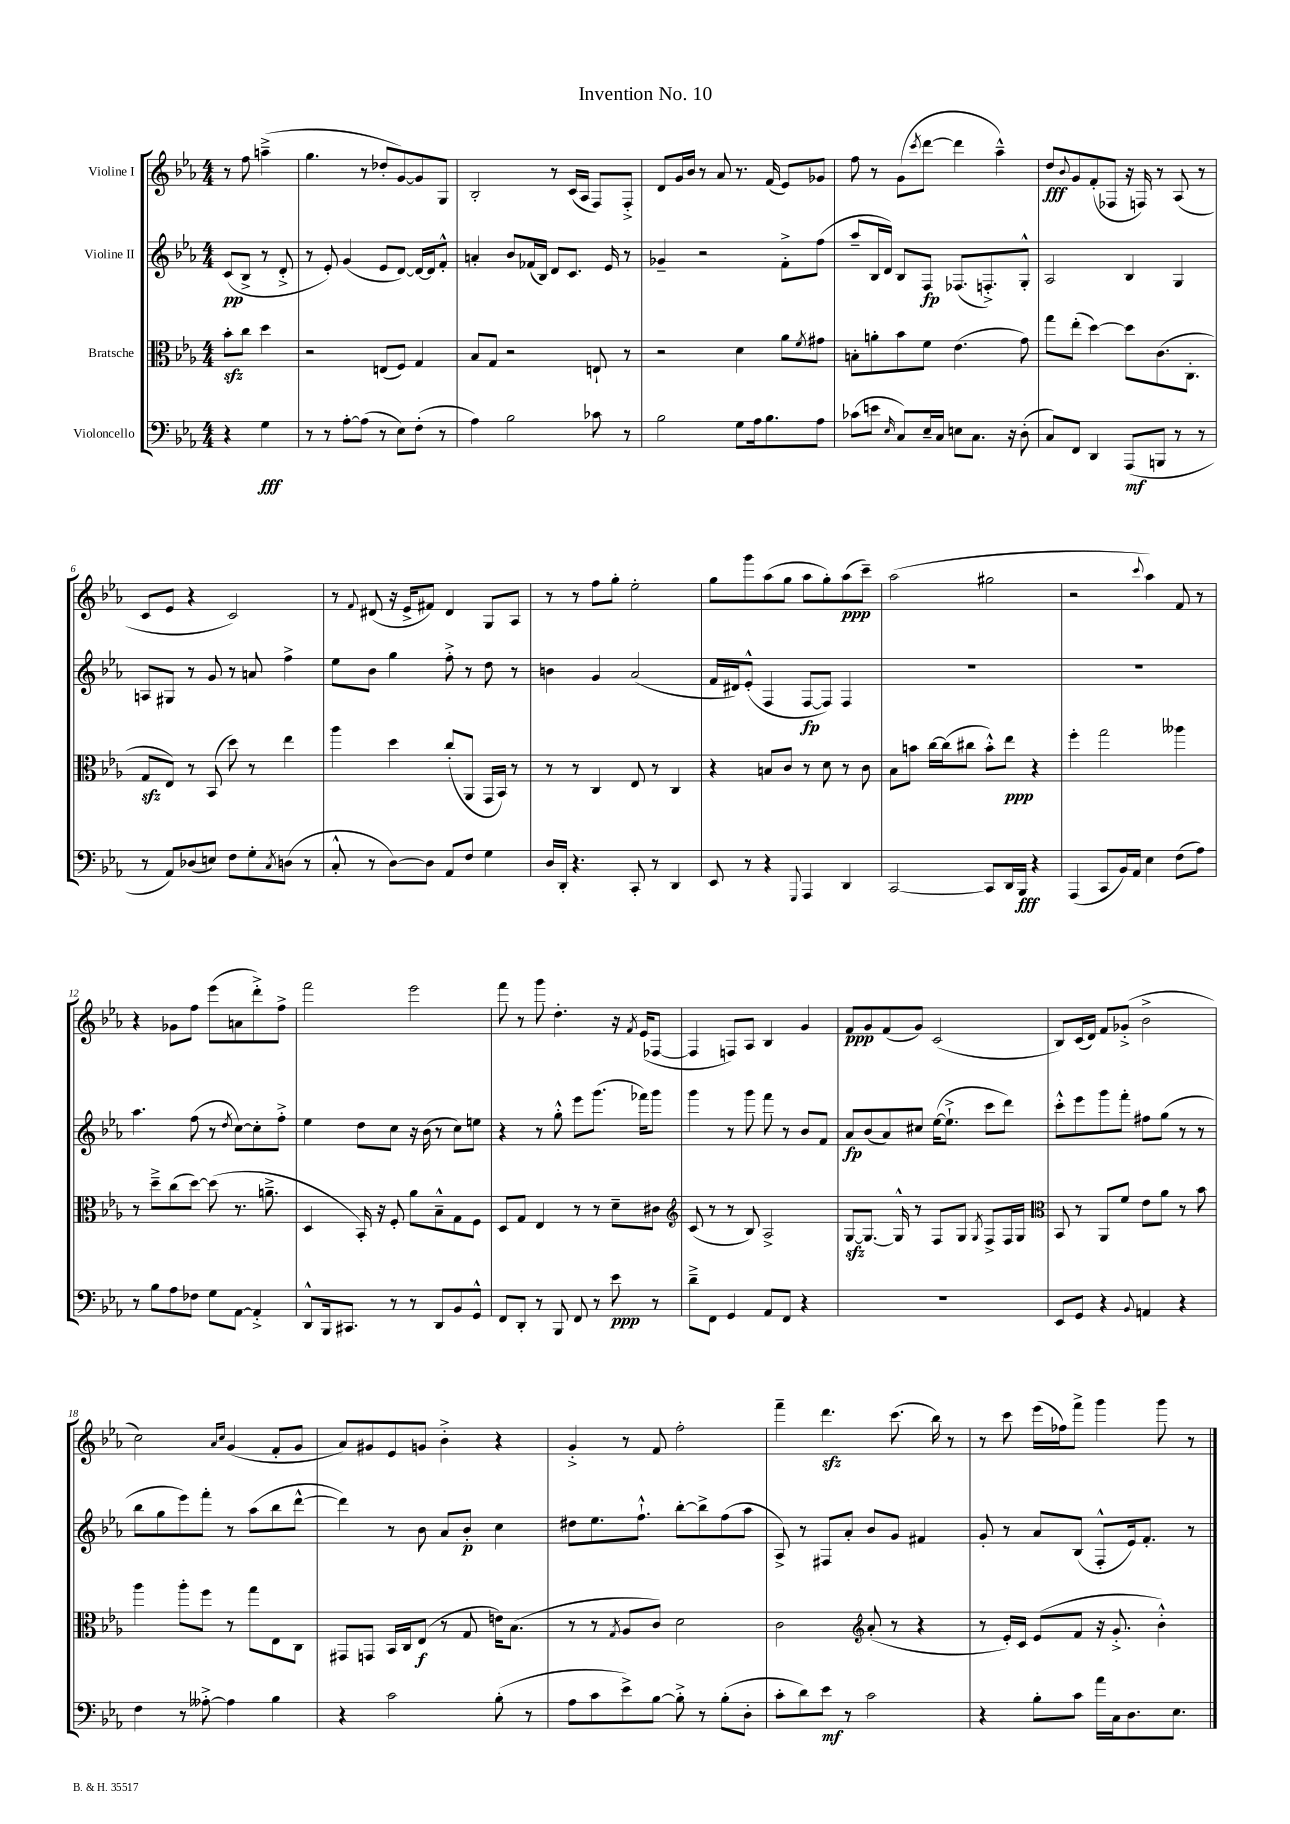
\header { title = "Invention No. 10" }
<<
\new StaffGroup <<
\new Staff = "s0" \with { instrumentName = "Violine I" } {
    \clef treble \key ees \major \numericTimeSignature \time 4/4 \partial 2
    r8 f''8 a''4--->( |
    g''4. r8 des''8-. g'8~) g'8 g8 |
    bes2-. r8 c'16( aes16 f8) f8-.-> |
    d'8 g'16 bes'16 r8 aes'8 r8. f'16( ees'8) ges'8 |
    f''8 r8 g'8( \acciaccatura { c'''8 } d'''8~ d'''4 aes''4---^) |
    d''8\fff \appoggiatura { bes'8 } g'8 f'8-.( fes8 r16 f16) r8 aes8( r8 |
    c'8 ees'8 r4 c'2) |
    r8 \appoggiatura { f'8 } dis'8( r16 ees'16-> fis'8) dis'4 g8 aes8 |
    r8 r8 f''8 g''8-. ees''2-. |
    g''8 g'''8 aes''8( g''8 aes''8 g''8-.) aes''8\ppp( c'''8--) |
    aes''2( gis''2 |
    r2 \appoggiatura { c'''8 } aes''4) f'8 r8 |
    r4 ges'8 f''8 ees'''8( a'8 d'''8-.->) f''8-> |
    f'''2 ees'''2 |
    f'''8 r8 g'''8 d''4.-. r16 \acciaccatura { f'8 } ees'16( fes8~ |
    fes4 f8) aes8 bes4 g'4 |
    f'8\ppp g'8 f'8( g'8) c'2( |
    bes8) c'16( d'16) f'8 ges'8-.->( bes'2-> |
    c''2) \grace { aes'16 c''16 } g'4( f'8-. g'8 |
    aes'8) gis'8 ees'8 g'8 bes'4-.-> r4 |
    g'4-.-> r8 f'8 f''2-. |
    f'''4-- d'''4.\sfz c'''8.( bes''16) r8 |
    r8 c'''8 ees'''16( fes''16) f'''8-> g'''4 g'''8 r8 \bar "|." |
}
\new Staff = "s1" \with { instrumentName = "Violine II" } {
    \clef treble \key ees \major \numericTimeSignature \time 4/4 \partial 2
    c'8\pp( bes8-> r8 d'8-.-> |
    r8 ees'8-.) g'4( ees'8 d'8~) d'16~ d'16 f'8-.-^ |
    a'4-. bes'8 fes'16( bes16) d'8 c'8. ees'16 r8 |
    ges'4-- r2 f'8-.-> f''8( |
    aes''8-- bes16 d'16) bes8 f8\fp fes8.( f8.-.->) g8-.-^ |
    aes2 bes4 g4 |
    a8 gis8 r8 g'8 r8 a'8 f''4-> |
    ees''8 bes'8 g''4 f''8-.-> r8 d''8 r8 |
    b'4 g'4 aes'2( |
    f'16 dis'16) ees'8-.-^( f4 f8~\fp f8) f4 |
    R1 |
    R1 |
    aes''4. f''8( r8 \acciaccatura { d''8 } c''8~) c''8-. f''8-.-> |
    ees''4 d''8 c''8 r16 bes'16( r8 c''8) e''8 |
    r4 r8 g''8-.-^ ees'''8 g'''8.( fes'''16) g'''8 |
    g'''4 r8 g'''8 f'''8 r8 bes'8 f'8 |
    aes'8\fp bes'8( aes'8) cis''8 ees''16~( ees''8.-!-> c'''8 d'''8) |
    c'''8-.-^ ees'''8 g'''8 f'''8-. fis''8 g''8( r8 r8 |
    bes''8 g''8 ees'''8) f'''8-. r8 aes''8( bes''8 d'''8~-^ |
    d'''4) r8 bes'8 aes'8 bes'8-.\p c''4 |
    dis''8 ees''8. f''8.-!-^ bes''8~-. bes''8-> f''8( aes''8 |
    aes8->) r8 fis8 aes'8-. bes'8 g'8 fis'4 |
    g'8-. r8 aes'8 bes8( f8-.-^ ees'16) f'8.-. r8 \bar "|." |
}
\new Staff = "s2" \with { instrumentName = "Bratsche" } {
    \clef alto \key ees \major \numericTimeSignature \time 4/4 \partial 2
    bes'8-.\sfz c''8 d''4 |
    r2 e8( f8) g4 |
    bes8 g8 r2 e8-! r8 |
    r2 d'4 aes'8 \acciaccatura { f'8 } gis'8 |
    b8-. a'8-. bes'8 f'8 ees'4.( g'8) |
    g''8 ees''8-.( d''4~) d''8 c'8.( c8.-. |
    g8\sfz ees8) r8 bes,8( d''8) r8 ees''4 |
    aes''4 d''4 c''8-.( aes,8 g,16 bes,16) r8 |
    r8 r8 c4 ees8 r8 c4 |
    r4 b8 c'8 r8 d'8 r8 c'8 |
    bes8 b'8 c''16~ c''16( cis''8 b'8-.-^) ees''8\ppp r4 |
    f''4-. g''2 aeses''4 |
    r8 d''8---> c''8( d''8~) d''8( r8. a'8.---> |
    d4 bes,16-.) r16 f8-. aes'8 bes8---^ g8 f8 |
    d8 g8 ees4 r8 r8 d'8-- cis'8 |
    \clef treble c'8( r8 r8 bes8) aes2-> |
    g8~\sfz g8.~ g16-^ r8 f8 g8 \acciaccatura { g8 } f8-> f16 g16 |
    \clef alto bes,8 r8 aes,8 f'8 ees'8 aes'8 r8 bes'8 |
    aes''4 aes''8-. f''8 r8 g''8 ees8 c8 |
    gis,8 g,8 bes,16 c16 ees8\f( r8 g8 e'16) bes8.( |
    r8 r8 \acciaccatura { g8 } aes8 c'8) d'2 |
    c'2 \clef treble aes'8-.( r8 r4 |
    r8 ees'16-.) c'16 ees'8( f'8 r16 g'8.-.-> bes'4-.-^) \bar "|." |
}
\new Staff = "s3" \with { instrumentName = "Violoncello" } {
    \clef bass \key ees \major \numericTimeSignature \time 4/4 \partial 2
    r4 g4\fff |
    r8 r8 aes8~-. aes8( r8 ees8) f8-.( r8 |
    aes4) bes2 ces'8 r8 |
    bes2 g8 aes16 bes8. aes8 |
    ces'8( e'8 \grace { ees16 } c8) ees16-- c16 e8 c8. r16 d8-.( |
    c8) f,8 d,4 aes,,8\mf( b,,8 r8 r8 |
    r8 aes,8) des8( e8) f8 g8-. \acciaccatura { c8 } d8( r8 |
    c8-.-^ r8 d8~) d8 aes,8 f8 g4 |
    d16 d,16-. r4. c,8-. r8 d,4 |
    ees,8 r8 r4 \appoggiatura { g,,8 } aes,,4 d,4 |
    c,2~ c,8 d,16 bes,,16\fff r4 |
    aes,,4( c,8 bes,16) aes,16 ees4 f8( aes8) |
    r8 bes8 aes8 fes8 g8 aes,8~ aes,4-.-> |
    d,8-^ bes,,16 cis,8. r8 r8 d,8 bes,8 g,8-^ |
    f,8 d,8-. r8 bes,,8 f,8 r8 ees'8\ppp r8 |
    d'8---> f,8 g,4 aes,8 f,8 r4 |
    R1 |
    ees,8 g,8 r4 \appoggiatura { bes,8 } a,4 r4 |
    f4 r8 aeses8~-.-> aeses4 bes4 |
    r4 c'2 bes8-.( r8 |
    aes8 c'8 ees'8->) bes8~ bes8-.-> r8 bes8-.( d8-. |
    c'8-. d'8) ees'8\mf r8 c'2 |
    r4 bes8-. c'8 aes'16 c16 d8. ees8. \bar "|." |
}
>>
>>
